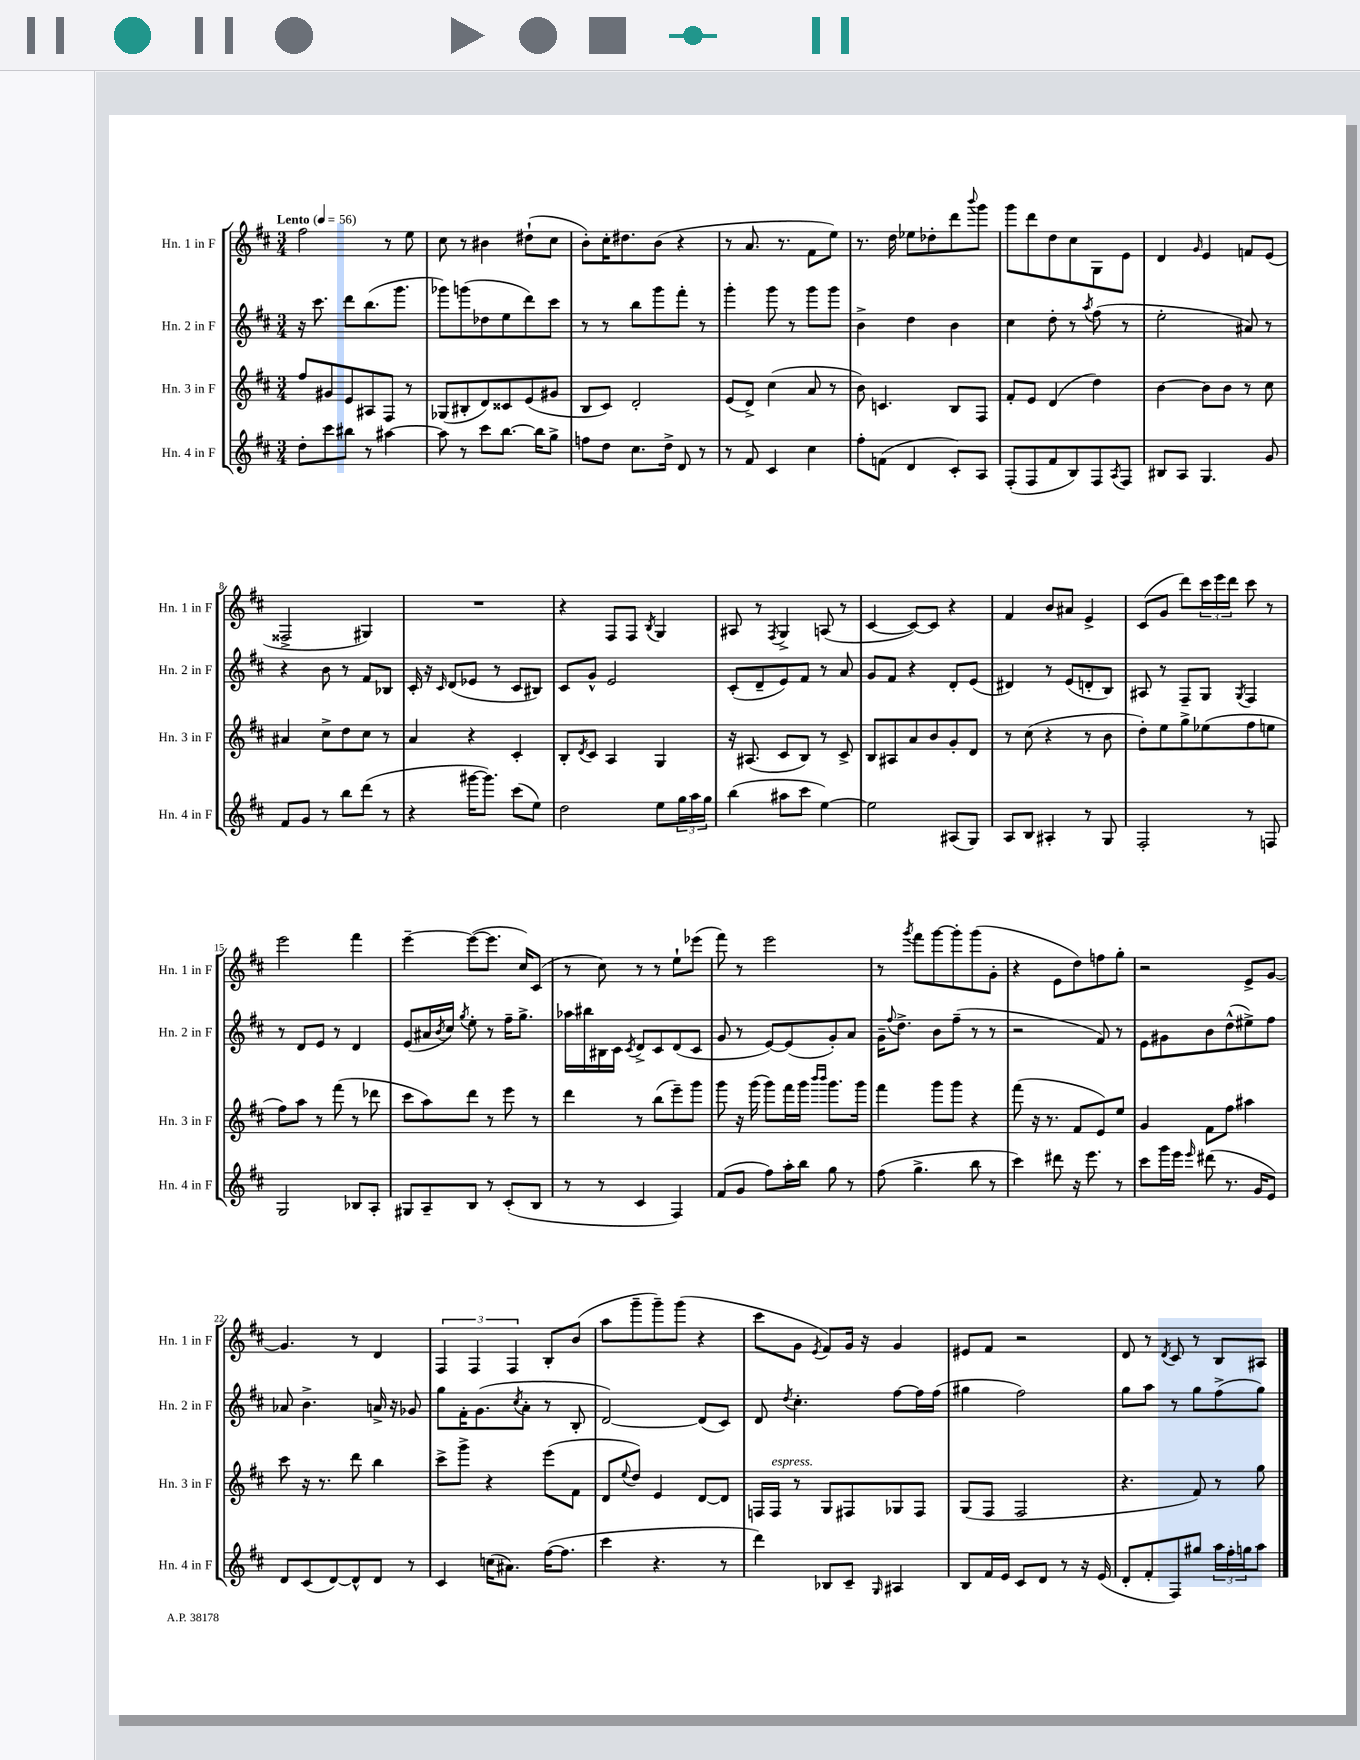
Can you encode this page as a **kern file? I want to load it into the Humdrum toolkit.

**kern	**kern	**kern	**kern
*staff4	*staff3	*staff2	*staff1
*clefG2	*clefG2	*clefG2	*clefG2
*k[f#c#]	*k[f#c#]	*k[f#c#]	*k[f#c#]
*M3/4	*M3/4	*M3/4	*M3/4
*MM56	*MM56	*MM56	*MM56
8dd'\L	8ff#/L	16r	2ff#\
.	.	8.ccc#\	.
8ccc#\	8g#/	.	.
8bb#\J	8e/	8ddd\L	.
8r	8A#/	(8.bb\	.
[4aa#\	8F#/J	.	8r
.	.	8.ggg\J	.
.	8r	.	8ee\
=	=	=	=
8aa#\]	(8G-/L	8ggg-\L)	8cc#\
8r	8B#'/	(8ggg\	8r
8ccc#\L	8d/)	8dd-\	4b#\
[8.bb\J	8c##/	8ee\	.
.	(8e/	8ddd\)	(8dd#`\L
16bb\]LK	.	.	.
8gg^\J	8g#/J	8ccc#\J	8cc#\J
=	=	=	=
8ff\L	8B/L	8r	8b'\L)
8dd\J	8c#/J)	8r	16cc#'\K
.	.	.	8.dd#\
8.cc#\L	2d'/	8bb\L	.
.	.	8ggg\	(8b\J
16dd^\Jk	.	.	.
8d/	.	8fff#'\J	4r
8r	.	8r	.
=	=	=	=
8r	(8e/L	4ggg'\	8r
8f#/	8d^/J)	.	8.a/
4c#/	(4cc#\	8ggg\	.
.	.	.	8.r
.	.	8r	.
4cc#\	8a/	8ggg\L	8f#\L
.	8r	8ggg\J	8ee\J)
=	=	=	=
8ff#'\L	8b\)	4b^\	8.r
(8f\J	4.c/	.	.
.	.	.	16dd\
4d/	.	4dd\	8ee-\L
.	.	.	8dd-'\
8c#'/L)	8B/L	4b\	8ddd\
.	.	.	8qqbbb/
8A/J	8F#/J	.	8ggg\J
=	=	=	=
(8F#'/L	8f#'/L	4cc#\	8ggg\L
8F#/	8e/J	.	8ddd\
8f#/	(4d/	8dd'\	8dd\
8B/)	.	8r	8cc#\
.	.	8qaa/	.
8F#/	4dd\)	(8ff#\	8G\
8qA/	.	.	.
8F#/J	.	8r	8e\J
=	=	=	=
8B#/L	[4b\	2ee'\	4d/
8A/J	.	.	.
.	.	.	16qqg/
4.G/	8b\]L	.	4e/
.	8b\J	.	.
.	8r	8a#/)	8f/L
8g/	8cc#\	8r	(8e/J
=	=	=	=
8f#/L	4a#/	4r	2F##^/
8g/J	.	.	.
8r	8cc#^\L	8b\	.
8bb\L	8dd\	8r	.
(8ddd\J	8cc#\J	8f#/L	4G#/)
8r	8r	8B-/J	.
=	=	=	=
4r	4a/	16c#'/	2.r
.	.	16r	.
.	.	16qqc#/	.
.	.	(8d/L	.
[16ggg#\LK	4r	8e-/J	.
8.ggg#\]J)	.	.	.
.	.	8r	.
(8ccc#\L	4c#'/	8c#/L	.
8ee\J)	.	8B#/J)	.
=	=	=	=
2dd\	8B'/L	8c#/L	4r
.	8qd/	.	.
.	8c#/J	8g^^/J	.
.	4A/	2e/	8F#/L
.	.	.	8F#/J
.	.	.	8qB/
8ee\L	4G/	.	4G/
24gg\L	.	.	.
24aa\	.	.	.
24gg\JJ	.	.	.
=	=	=	=
(4bb\	16r	(8c#'/L	8A#/
.	(8.A#/	.	.
.	.	8d~/	8r
.	.	.	8qF#/
8aa#\L	8c#/L	8e/)	4G^/
8ccc#\J	8B/J)	8f#/J	.
[4ee\)	8r	8r	(8A/
.	8c#^/	8a/	8r
=	=	=	=
2ee\]	8B/L	8g/L	[4c#/
.	8A#/	8f#/J	.
.	8a/	4r	8c#/_L)
.	8b/	.	8c#/]J
(8A#/L	8g'/	8d'/L	4r
8G/J)	8d/J	(8e/J	.
=	=	=	=
8A/L	8r	4d#/)	4f#/
8B/J	(8cc#\	.	.
4A#'/	4r	8r	8b/L
.	.	(8e/L	8a#/J
8r	8r	8d'/	4e^/
8G/	8b\	8B/J)	.
=	=	=	=
2F#'/	8dd'\L)	8A#/	(8c#/L
.	8ee\	8r	8g/J
.	8gg^\	8F#~/L	8ddd\L)
.	(8ee-\	8G/J	24ccc#\L
.	.	.	24eee\
.	.	.	24ddd\JJ
.	.	8qG/	.
8r	8ff#\	4F#/	8ccc#\
8F/	8ee\J	.	8r
=	=	=	=
2G/	8ff#\L)	8r	2eee\
.	8aa\J	8d/L	.
.	8r	8e/J	.
.	(8fff#\	8r	.
8B-/L	8r	4d/	4fff#\
8A'/J	8ddd-\	.	.
=	=	=	=
8G#/L	8ccc#\L	(8e/L	[4eee~\
8A~/	8aa\)	16a#/L	.
.	.	8qb/	.
.	.	16cc#/JJ)	.
.	.	8qgg/	.
8B/J	8ddd\J	8ee'\	(8eee\_L
8r	8r	8r	8.eee\]J
(8c#'/L	8eee\	16ff#~\LK	.
.	.	8.gg^\J	16cc#/LK)
8B/J	8r	.	(8c#/J
=	=	=	=
8r	4ddd\	16aa-\LL	8r
.	.	16bb#\	.
8r	.	16B#\	8cc#\)
.	.	16c#\JJ	.
.	.	8qc#/	.
4c#/	8r	8d^/L	8r
.	(8bb\L	8c#/	8r
4F#/)	8eee~\)	(8d/	8ee`\L
.	8ggg\J	8c#/J	(8eee-\J
=	=	=	=
(8f#/L	8ggg\	8g/	8fff#\)
8g/J	16r	8r	8r
.	(16ggg\	.	.
8ff#\L)	8ggg\L)	[8e/L)	2eee\
16aa'\L	16fff#\L	(8e/]	.
16bb\JJ	16ggg\JJ	.	.
.	16qqbbb/LL	.	.
.	16qqbbb/JJ	.	.
8gg\	8.ggg\L	8g'/)	.
8r	.	8a/J	.
.	16ggg\Jk	.	.
=	=	=	=
(8ff#\	4fff#\	16g~\LK	8r
.	.	8qqff#/	.
.	.	8.dd^\J	.
.	.	.	8qggg/
4.gg^\	.	.	8fff#\L
.	8ggg\L	8b\L	[8ggg\
.	8ggg\J	(8ff#~\J	8ggg'\]
8bb\	4r	8r	(8ggg\
8r	.	8r	8g'\J
=	=	=	=
4ccc#\)	(8fff#\	2r	4r
.	16r	.	.
.	8.r	.	.
8ddd#\	.	.	8e\L
16r	8f#/L	.	8dd\)
8.eee\	.	.	.
.	8e/)	8f#/)	8ff\
8r	8ee/J	8r	8gg'\J
=	=	=	=
8ccc#\L	4g/	8e\L	2r
16ggg\L	.	8g#\	.
16eee\JJ	.	.	.
16qqeee/	.	.	.
(8ddd#\	8f#\L	8b\	.
8.r	8ff#\J	(8dd^^\	.
.	4aa#\	8ee#^\)	8e^/L
16g/LK	.	.	.
8e/J)	.	8ff#\J	[8g/J
=	=	=	=
8d/L	8ccc#\	8a-/	4.g/]
(8c#/	16r	4.b^\	.
.	8.r	.	.
[8d/)	.	.	.
8d^^/]	8ddd\	.	8r
8d/J	4bb\	16a^/	4d/
.	.	16r	.
8r	.	8g-/	.
=	=	=	=
4c#/	8ccc#^\L	8gg\L	6F#/
.	8ggg^\J	16f#'\K	.
.	.	.	6F#/
.	.	(8.g\	.
(16cc\LK	4r	.	.
8.a#\J)	.	.	.
.	.	.	6F#/
.	.	8qcc#/	.
.	.	8a'\J	.
([16ff#\LK	(8eee\L	8r	8B'/L
8.ff#\]J	.	.	.
.	8f#\J	8B'/	(8b/J
=	=	=	=
4ccc#\	8d/L	[2d/)	8aa\L
.	8qqee/	.	.
.	8dd/J)	.	8ggg~\
4.r	4e/	.	8ggg~\)
.	.	.	(8ggg\J
.	[8d/L	(8d/]L	4r
8r	8d/]J	8c#/J)	.
=	=	=	=
4ddd\)	16F/LL	8d/	8ccc#\L
.	16F/JJ	.	.
.	.	8qdd/	.
.	8r	4.cc#'\	8g\J
.	.	.	8qe/
8B-/L	8G/L	.	8f#/L)
8c#~/J	8F#/	.	16g/Jk
.	.	.	16r
16qqG/	.	.	.
4A#/	8G-/	[8ff#\L	4g/
.	8F#/J	16ff#\]L	.
.	.	(16ff#\JJ	.
=	=	=	=
8B/L	(8G/L	4gg#\	8e#/L
16f#/L	8F#/J	.	8f#/J
16e/JJ	.	.	.
8c#/L	2F#/	2ff#\)	2r
8d/J	.	.	.
8r	.	.	.
16r	.	.	.
(16e/	.	.	.
=	=	=	=
8d'/L	4.r	8gg\L	8d/
8f#'/	.	8aa\J	8r
.	.	.	8qd/
8F#/)	.	8r	8c#/
8gg#/J	8f#/)	8gg\L	8r
24aa\LL	8r	(8ff#^\	8B/L
24ff#'\	.	.	.
24gg\J	.	.	.
8aa\J	8gg\	8gg\J)	8A#/J
==	==	==	==
*-	*-	*-	*-
